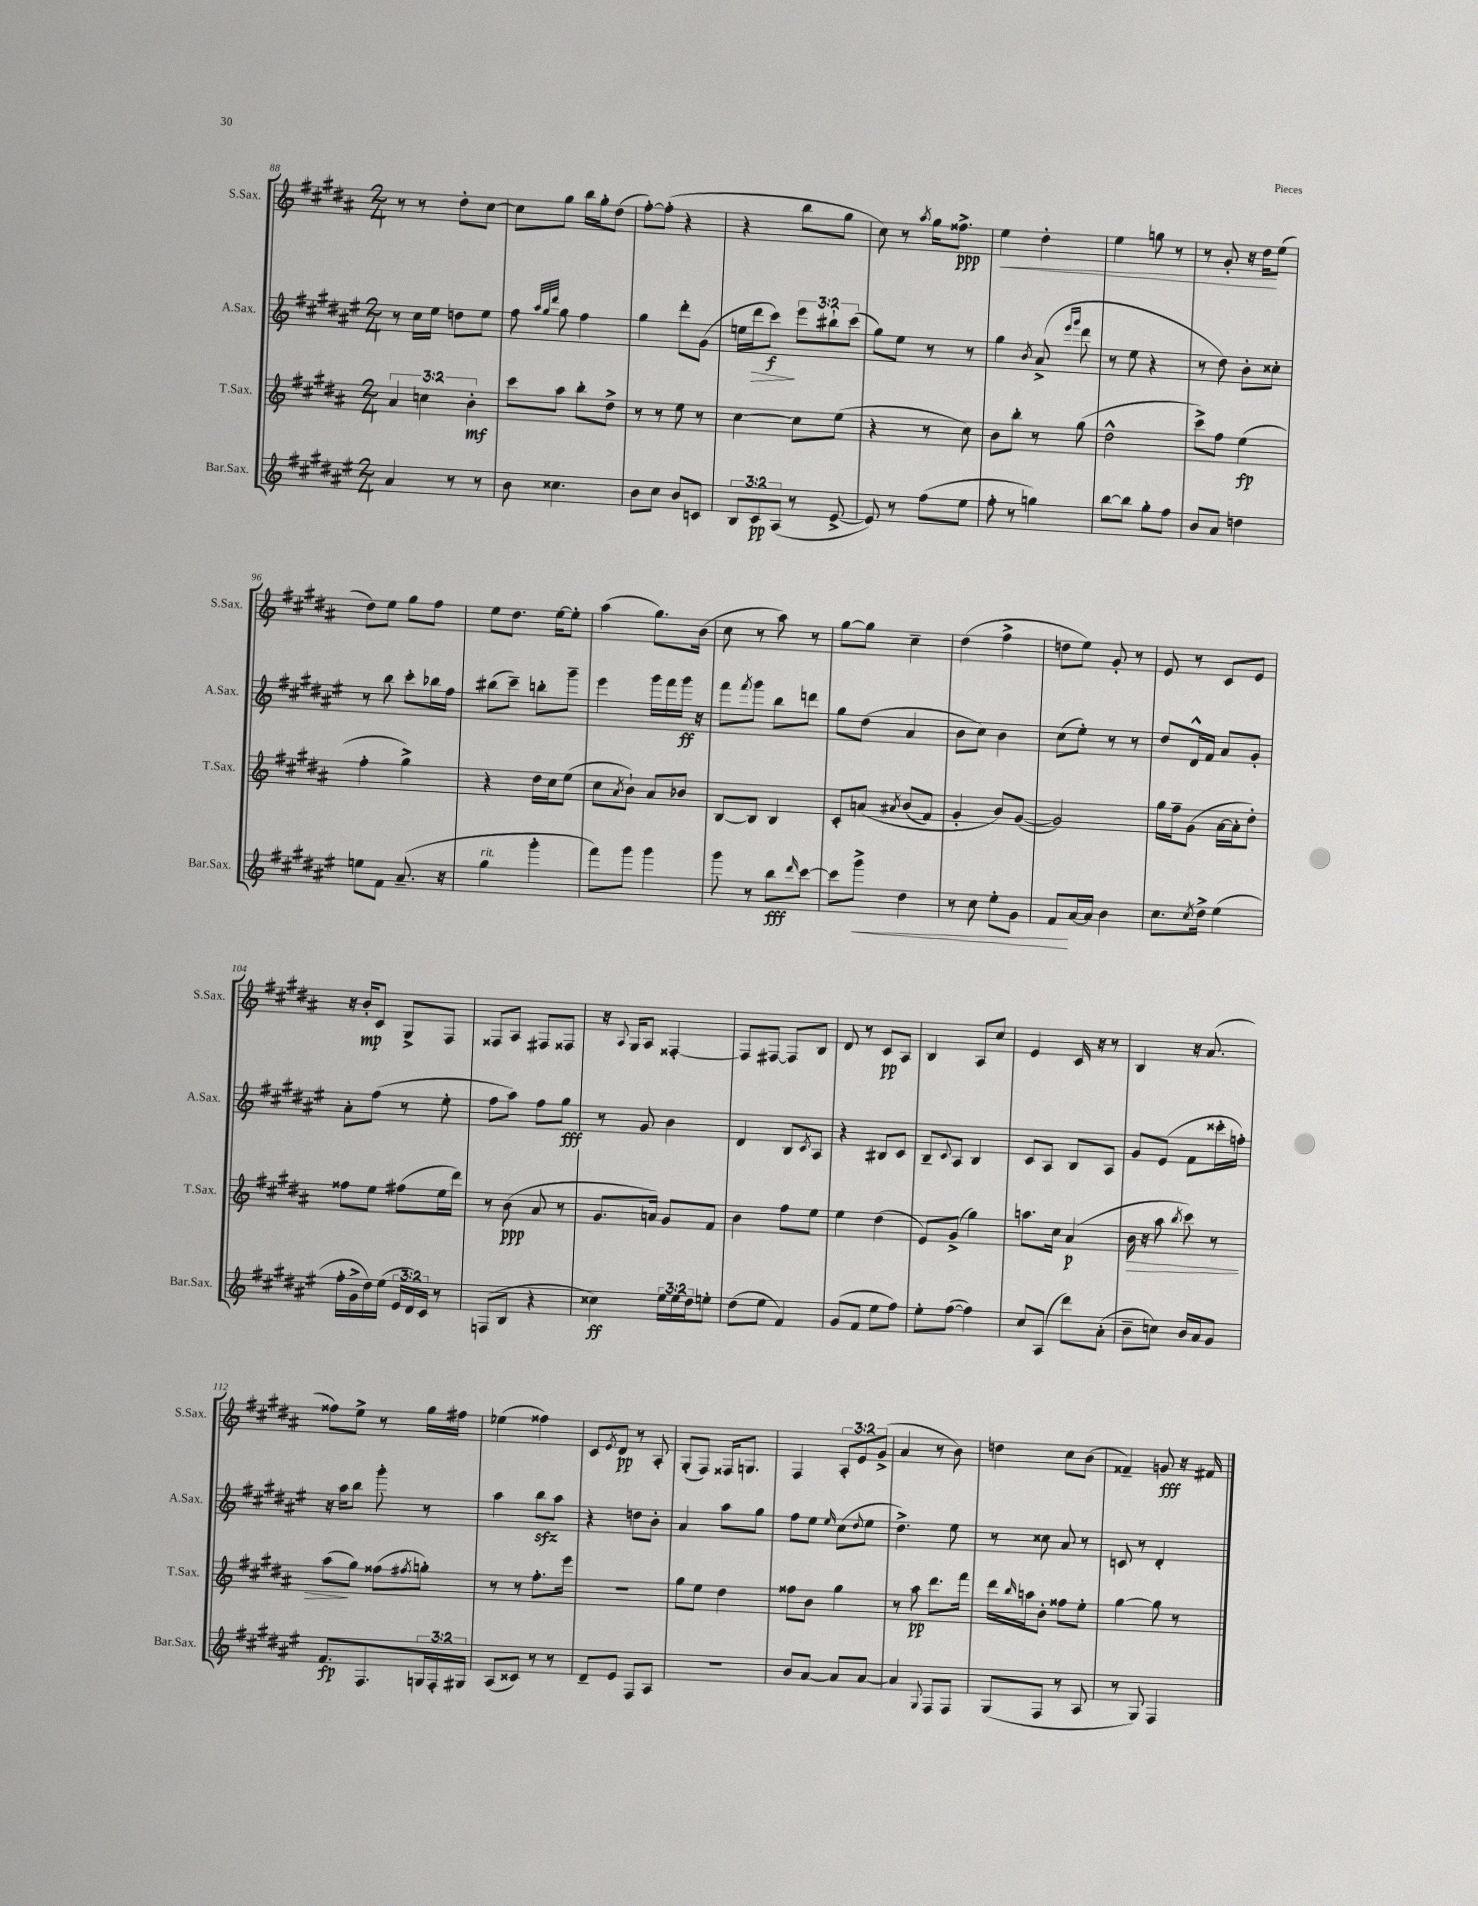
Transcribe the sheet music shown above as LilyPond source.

<<
\new StaffGroup <<
\new Staff = "s0" \with { instrumentName = "S.Sax." shortInstrumentName = "S.Sax." } {
    \clef treble \key b \major \numericTimeSignature \time 2/4 \override Staff.TupletNumber.text = #tuplet-number::calc-fraction-text
    r8 r8 dis''8-. cis''8~ |
    cis''8 gis''8 b''16 gis''16-. dis''8( |
    fis''8~-.) fis''8-.( r4 |
    r4 b''8 gis''8 |
    cis''8) r8 \acciaccatura { ais''8 } gis''16 fisis''8.->\ppp |
    e''4\< dis''4-. |
    e''4 g''8 r8 |
    r8 gis'8-. r16 dis''16\! e''8( |
    dis''8) e''8 gis''8 fis''8 |
    e''8 dis''8. e''16~ e''8-. |
    ais''4( gis''8.) b'16( |
    cis''8 r8 ais''8) r8 |
    gis''8~ gis''8 cis''4-- |
    dis''4( fis''4-> |
    d''8 e''8) gis'8-. r8 |
    e'8 r8 cis'8 e'8 |
    r16 b'16-.\mp cis'8 gis8-> fis8 |
    fisis8 ais8 fis8 fisis8 |
    r16 \appoggiatura { ais8 } gis16 ais8 fisis4~-. |
    fisis8 fis8~ fis8 b8 |
    dis'8 r8 cis'8\pp ais8 |
    b4 ais8 cis''8 |
    e'4 cis'16 r16 r8 |
    b4 r16 ais'8.( |
    fisis''8) e''8-> r8 gis''16 fis''16 |
    ees''4( fisis''4) |
    cis'8 \acciaccatura { e'8 } dis'8\pp r8 ais8-. |
    gis8-.( fis8) fisis16 g8. |
    fis4 \tuplet 3/2 { ais8-. e'8 gis'8->( } |
    ais'4 r8 b'8) |
    d''4 cis''8 b'8( |
    fisis'4--) g'8\fff r16 fis'16 \bar "|." |
}
\new Staff = "s1" \with { instrumentName = "A.Sax." shortInstrumentName = "A.Sax." } {
    \clef treble \key fis \major \numericTimeSignature \time 2/4 \override Staff.TupletNumber.text = #tuplet-number::calc-fraction-text
    r8 cis''16 eis''16 d''8 eis''8 |
    fis''8 \grace { ais''32 gis''32 dis'''32 } gis''8 fis''4 |
    gis''4 dis'''8-. gis'8( |
    e''16 dis'''16\> cis'''8\f\!) \tuplet 3/2 { eis'''8 bis''8-! cis'''8( } |
    gis''8) eis''8 r8 r8 |
    gis''4 \acciaccatura { b'8 } ais'8->( \grace { eis'''16 gis'''16 } dis'''8 |
    r8 eis''8 r4 |
    r8 dis''8) b'8-. cisis''8-. |
    r8 b''8 cis'''8-. bes''16 fis''16 |
    bis''8( cis'''8--) b''8-. gis'''8-- |
    eis'''4 gis'''16 fis'''16 gis'''16\ff r16 |
    fis'''8 \acciaccatura { fis'''8 } gis'''8 b''8 d'''8 |
    gis''8 dis''8( ais'4 |
    b'8 cis''8) b'4 |
    cis''8( eis''8-.) r8 r8 |
    dis''8 dis'16-^ fis'16 ais'8 gis'8-. |
    ais'8-. fis''8( r8 eis''8-. |
    fis''8 ais''8) fis''8 gis''8\fff |
    r8 gis'8 b'4 |
    dis'4 b8 \acciaccatura { cis'8 } ais8 |
    r4 bis8 cis'8 |
    b8-- \appoggiatura { cis'8 } ais8 b4 |
    cis'8 ais8 b8 ais8 |
    gis'8 eis'8( fis'8 cisis'''16-. f''16-.) |
    r16 ais''16 b''8 gis'''8-. r8 |
    ais''4 b''8\sfz ais''8 |
    r4 d''8 b'8-. |
    ais'4 ais''8 gis''8 |
    fis''8 eis''8 \grace { eis''16 } cis''8( \appoggiatura { dis''8 } eis''8 |
    dis''4.->) eis''8 |
    r8 cisis''8 ais'8 r8 |
    c'8 r8 dis'4-. \bar "|." |
}
\new Staff = "s2" \with { instrumentName = "T.Sax." shortInstrumentName = "T.Sax." } {
    \clef treble \key b \major \numericTimeSignature \time 2/4 \override Staff.TupletNumber.text = #tuplet-number::calc-fraction-text
    \tuplet 3/2 { ais'4 c''4 b'4-.\mf } |
    cis'''8 ais''8 b''8-. dis''8-> |
    r8 r8 e''8 r8 |
    cis''4~ cis''8 e''8( |
    r4 r8 cis''8) |
    b'8 b''8-. r8 gis''8( |
    dis''2-^ |
    cis'''8->) fis''8 e''4\fp( |
    fis''4-. gis''4->) |
    r4 dis''16 cis''16 e''8( |
    cis''8 \acciaccatura { ais'8 } b'8-!) ais'8 bes'8 |
    b8~ b8 b4 |
    cis'8-. a'8\( \acciaccatura { ais'8 } b'8( fis'8) |
    gis'4-. b'8\) gis'8~( |
    gis'2) |
    gis''16 fis''16-- gis'8( ais'16~ ais'16-. dis''8-.) |
    fisis''8 e''8 fis''8( e''16 dis'''16) |
    r8 b'8\ppp( ais'8 r8 |
    gis'8. a'16) gis'8 fis'8 |
    b'4 fis''8 e''8 |
    e''4 dis''4( |
    e'8) gis'8->( gis''4) |
    a''8. cis''16 ais'4\p( |
    b'16\> r16 ais''8 \acciaccatura { b''8 } cis'''8) r8 |
    ais''8\!( gis''8) fisis''8( \acciaccatura { fis''8 } g''8-.) |
    r8 r8 fis''8.-. e'''16 |
    r2 |
    gis''8 e''8 dis''4 |
    fisis''8 b'8 gis''4 |
    r8 ais''8\pp dis'''8. fis'''16 |
    dis'''16 \grace { b''16 } a''16 b'8-. fisis''8 e''8-. |
    gis''4~ gis''8 r8 \bar "|." |
}
\new Staff = "s3" \with { instrumentName = "Bar.Sax." shortInstrumentName = "Bar.Sax." } {
    \clef treble \key fis \major \numericTimeSignature \time 2/4 \override Staff.TupletNumber.text = #tuplet-number::calc-fraction-text
    ais'4 r8 r8 |
    b'8 cisis''4. |
    b'8 cis''8 b'8 c'8 |
    \tuplet 3/2 { b8 cis'8\pp ais8( } r8 eis'8~-> |
    eis'8) r8 fis''8( eis''8 |
    fis''8-. r8 g''4) |
    b''8~ b''8 gis''8-. fis''8 |
    b'8 ais'8 d''4 |
    e''8 fis'8 ais'8.--( r16 |
    gis''4^\markup { \italic "rit." } gis'''4-. |
    fis'''8) gis'''8 gis'''4 |
    gis'''8 r8 b''8\fff \grace { dis'''16 } cis'''8~ |
    cis'''8 gis'''8->\< dis''4 |
    r8 cis''8 eis''8-. gis'8 |
    fis'8\! ais'16~ ais'16 b'4 |
    cis''8. \acciaccatura { cis''8 } dis''16-> eis''4( |
    fis''16-. gis'16-> dis''16) eis''16( \tuplet 3/2 { eis'16 dis'16) cis'16 } r8 |
    f8( b8 r4 |
    cisis''4\ff) \tuplet 3/2 { eis''16 eis''16 dis''16 } e''8-. |
    dis''8( eis''8 fis'4) |
    gis'8( fis'8 eis''8 fis''8) |
    eis''8-. fis''8~( fis''4) |
    cis''8 ais8( dis'''8) ais'8-.( |
    b'8-- c''8) b'16 ais'16 gis'8 |
    fis'8.\fp fis8. \tuplet 3/2 { g16 fis16-. gis16 } |
    ais8( cisis'8) r8 r8 |
    dis'8-- eis'8 fis8 ais8 |
    R2 |
    b'8 ais'8~ ais'8 ais'8~ |
    ais'4 \appoggiatura { gis8 } fis8 fis8 |
    gis8( fis8 r8 ais8 |
    r8 gis8) fis4 \bar "|." |
}
>>
>>
\layout { \context { \Score currentBarNumber = #88 } }
